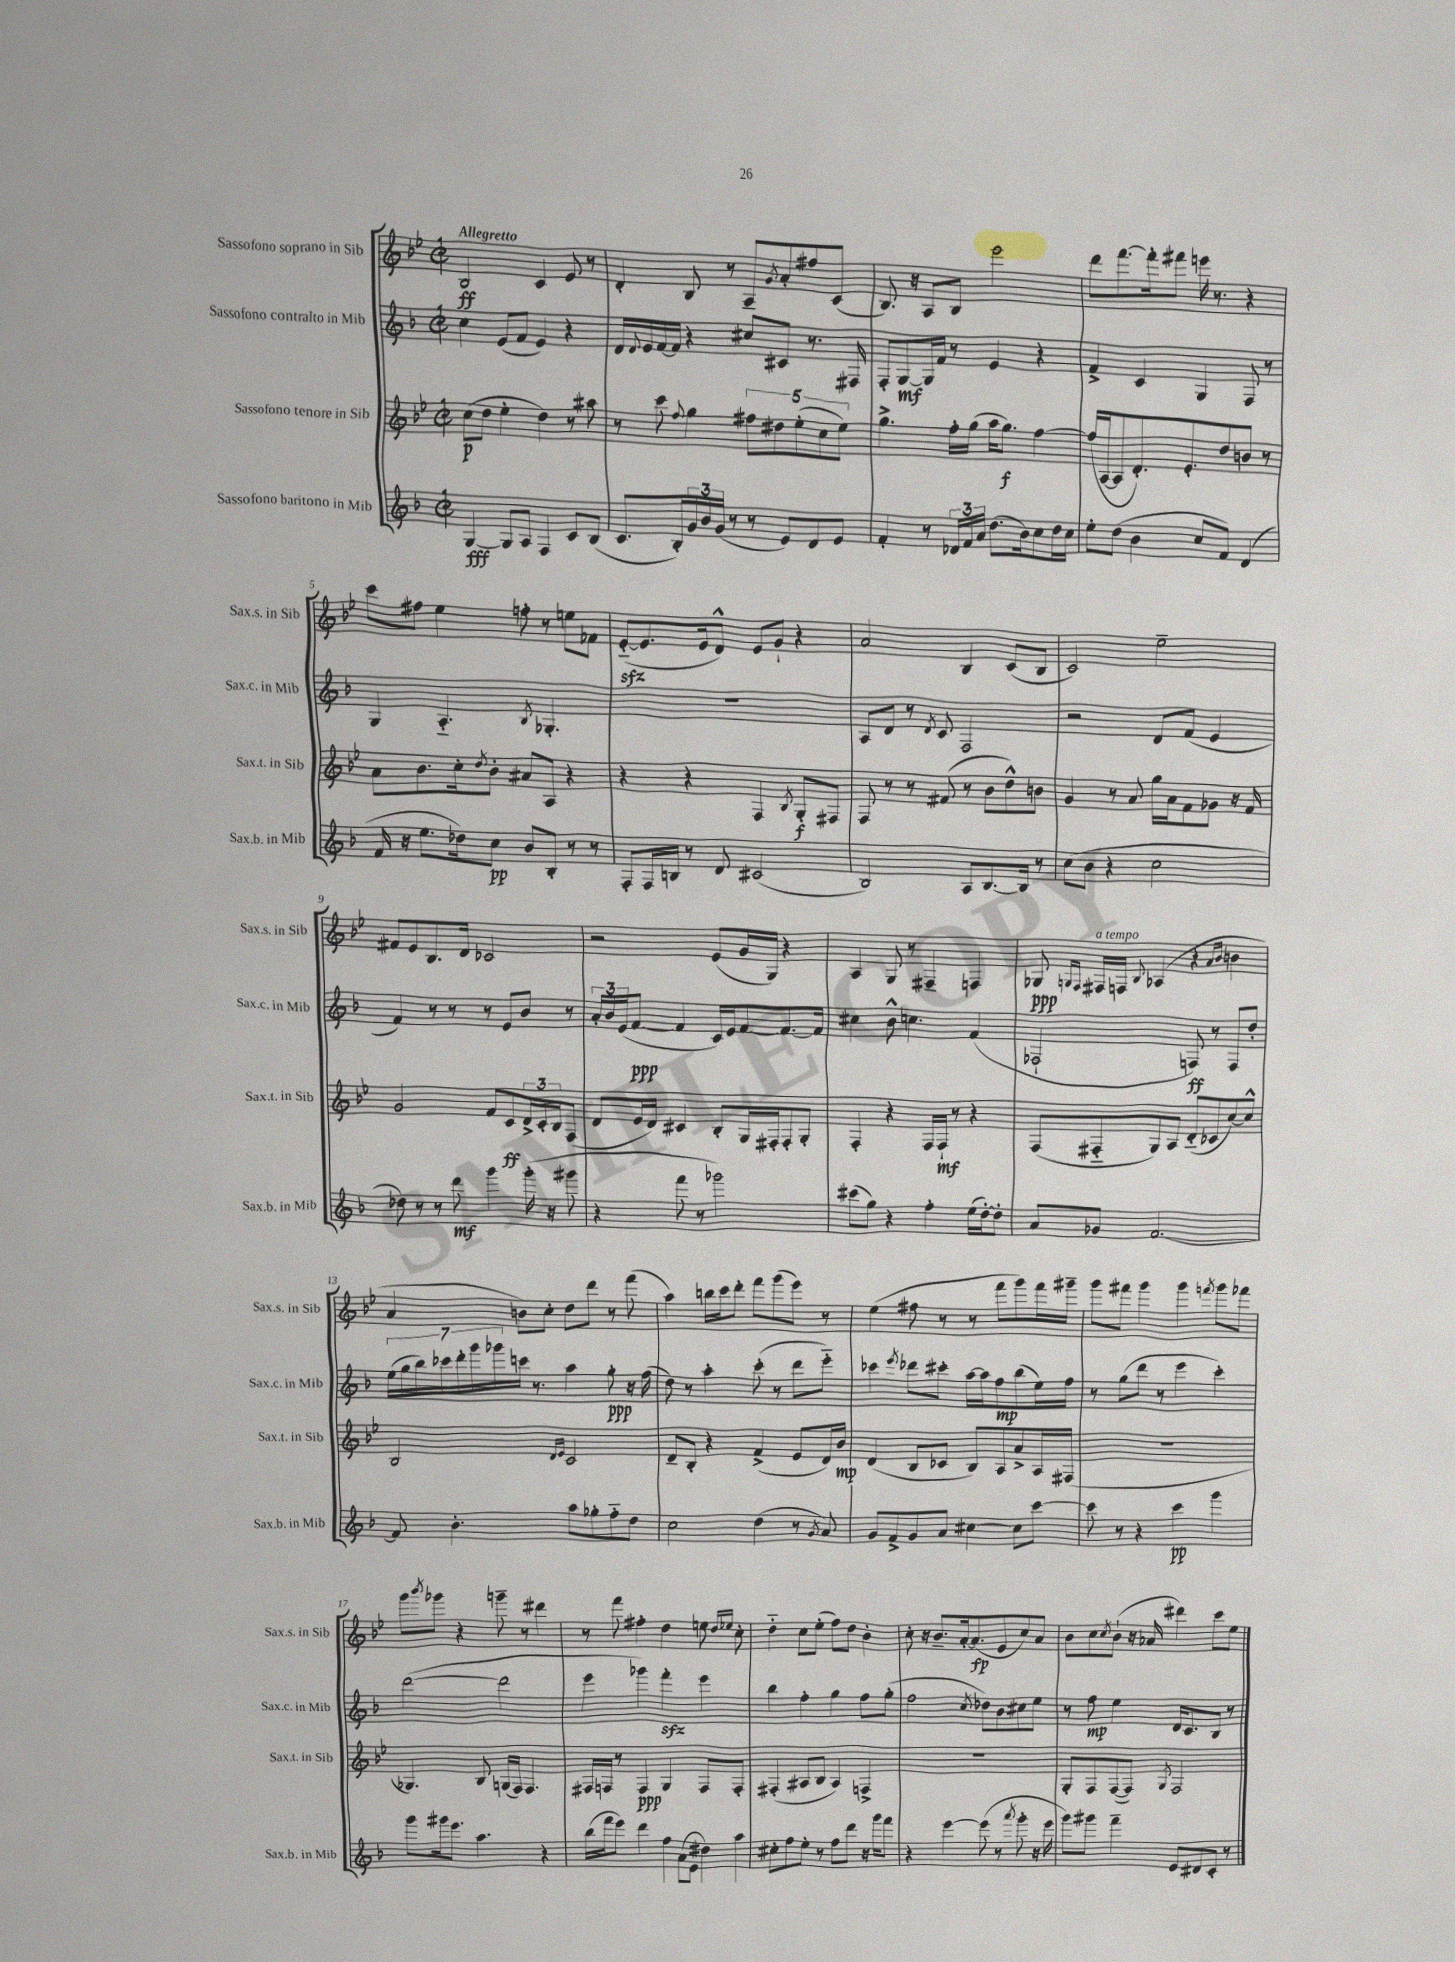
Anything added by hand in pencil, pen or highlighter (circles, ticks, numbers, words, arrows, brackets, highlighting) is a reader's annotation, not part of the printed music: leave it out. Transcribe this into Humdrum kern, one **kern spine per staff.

**kern	**dynam	**kern	**dynam	**kern	**dynam	**kern	**dynam
*part4	*part4	*part3	*part3	*part2	*part2	*part1	*part1
*staff4	*staff4	*staff3	*staff3	*staff2	*staff2	*staff1	*staff1
*I"Sassofono baritono in Mib	*	*I"Sassofono tenore in Sib	*	*I"Sassofono contralto in Mib	*	*I"Sassofono soprano in Sib	*
*I'Sax.b. in Mib	*	*I'Sax.t. in Sib	*	*I'Sax.c. in Mib	*	*I'Sax.s. in Sib	*
*clefG2	*	*clefG2	*	*clefG2	*	*clefG2	*
*k[b-]	*	*k[b-e-]	*	*k[b-]	*	*k[b-e-]	*
*M2/2	*	*M2/2	*	*M2/2	*	*M2/2	*
*met(c|)	*	*met(c|)	*	*met(c|)	*	*met(c|)	*
=1	=1	=1	=1	=1	=1	=1	=1
!	!	!	!	!	!	!LO:TX:a:B:t=Allegretto	!
[4G/	fff	(8cc\L	p	4cc\	.	2B-/	ff
.	.	8dd\J	.	.	.	.	.
8G/L]	.	4ee-'\	.	(8e/L	.	.	.
8A/J	.	.	.	8f/J	.	.	.
4F/	.	4dd\)	.	4e/)	.	4c/	.
8c/L	.	8r	.	4r	.	8e-/	.
(8B-/J	.	8aa#X\	.	.	.	8r	.
=2	=2	=2	=2	=2	=2	=2	=2
8.c/L	.	8r	.	16d/LL	.	4d'/	.
.	.	.	.	8qqd/	.	.	.
.	.	.	.	16e/	.	.	.
.	.	8ccc\	.	[16f/	.	.	.
16B-'/L)	.	.	.	16f/JJ]	.	.	.
.	.	8qqff/	.	.	.	.	.
24g/	.	4gg\	.	4r	.	8B-/	.
24b-/	.	.	.	.	.	.	.
(24g/JJ	.	.	.	.	.	.	.
8r	.	.	.	.	.	8r	.
8r	.	10ff#X\L	.	8cc#X/L	.	8A~/L	.
.	.	10dd#X\	.	.	.	.	.
.	.	.	.	.	.	8qg/	.
8e/L)	.	.	.	8c#X/J	.	8a'/	.
.	.	(10ee-'\	.	.	.	.	.
8d/	.	.	.	8.r	.	8ff#X/	.
.	.	10cc\	.	.	.	.	.
8e/J	.	.	.	.	.	(8c/J	.
.	.	10ee-\J)	.	.	.	.	.
.	.	.	.	16F#X/	.	.	.
=3	=3	=3	=3	=3	=3	=3	=3
4f'/	.	4.gg^\	.	8F'/L	.	8.B-/)	.
.	.	.	.	[8G/	mf	.	.
.	.	.	.	.	.	16r	.
8r	.	.	.	16G/L]	.	8A/L	.
.	.	.	.	16f/JJ	.	.	.
24d-X/LL	.	16ff'\LL	.	8r	.	8B-/J	.
24f/	.	.	.	.	.	.	.
.	.	(16gg\JJ	.	.	.	.	.
24a/JJ	.	.	.	.	.	.	.
(8.dd\L	.	16aa\KL	.	4e/	.	2eee-\	.
.	.	8.gg\J)	f	.	.	.	.
16b-\k)	.	.	.	.	.	.	.
8cc\	.	[4ff\	.	4r	.	.	.
16dd\L	.	.	.	.	.	.	.
16cc\JJ	.	.	.	.	.	.	.
=4	=4	=4	=4	=4	=4	=4	=4
8ee'\L	.	(16ff/LL]	.	4f^/	.	8ddd\L	.
.	.	[16A/J	.	.	.	.	.
(8dd\J	.	8A/]	.	.	.	[8.fff\	.
4b-\	.	8.d'/)	.	4c/	.	.	.
.	.	.	.	.	.	16fff'\k]	.
.	.	.	.	.	.	8fff#X\J	.
.	.	8.e-'/	.	.	.	.	.
8cc/L	.	.	.	4G/	.	16eeen\	.
.	.	.	.	.	.	8.r	.
8f/J)	.	8dd/	.	.	.	.	.
(4d/	.	8bn/J	.	8F/	.	4r	.
.	.	8r	.	8r	.	.	.
!!LO:LB:g=z
=5	=5	=5	=5	=5	=5	=5	=5
16f/	.	8a\L	.	4G/	.	8ccc\L	.
16r	.	.	.	.	.	.	.
8.ee\L	.	8.b-\	.	.	.	8ff#X\J	.
.	.	.	.	4.A/	.	4ee-\	.
16dd-X\k)	.	16cc'\k	.	.	.	.	.
.	.	8qdd/	.	.	.	.	.
8cc\J	pp	8b-'\J	.	.	.	.	.
8b-/L	.	8a#X/L	.	.	.	8ffn'\	.
.	.	.	.	8qB-/	.	.	.
8B-'/J	.	8A/J	.	4.G-X'/	.	8r	.
8r	.	4r	.	.	.	8een\L	.
8r	.	.	.	.	.	8f-X\J	.
=6	=6	=6	=6	=6	=6	=6	=6
8F'/L	.	4r	.	1r	.	([8e-zz/L	.
16F/L	.	.	.	.	.	8.e-/]	.
16Bn/JJ	.	.	.	.	.	.	.
8r	.	4r	.	.	.	.	.
.	.	.	.	.	.	16e-/k	.
8d/	.	.	.	.	.	8d^^/J)	.
(2c#X/	.	4F/	.	.	.	8e-/L	.
.	.	.	.	.	.	8g`/J	.
.	.	8qB-/	.	.	.	.	.
.	.	8G'/L	f	.	.	4r	.
.	.	8F#X/J	.	.	.	.	.
=7	=7	=7	=7	=7	=7	=7	=7
2B-/)	.	8F/	.	8A/L	.	2a/	.
.	.	8r	.	8d/J	.	.	.
.	.	8r	.	8r	.	.	.
.	.	.	.	8qd/	.	.	.
.	.	(8f#X/	.	8c/	.	.	.
8A/L	.	8r	.	2F/	.	4B-/	.
[8.B-/	.	8b-\L	.	.	.	.	.
.	.	8dd^^\)	.	.	.	(8c/L	.
16B-/Jk]	.	.	.	.	.	.	.
8r	.	8bn\J	.	.	.	8B-/J	.
=8	=8	=8	=8	=8	=8	=8	=8
(8cc\L	.	4g/	.	2r	.	2c/)	.
8b-\J	.	.	.	.	.	.	.
4r	.	8r	.	.	.	.	.
.	.	8a/	.	.	.	.	.
2cc\	.	16gg\LL	.	8d/L	.	2ee-~\	.
.	.	16a\J	.	.	.	.	.
.	.	8f\	.	(8f/J	.	.	.
.	.	8g-X\J	.	4e/	.	.	.
.	.	16r	.	.	.	.	.
.	.	16f/	.	.	.	.	.
!!LO:LB:g=z
=9	=9	=9	=9	=9	=9	=9	=9
8dd-X\)	.	2g/	.	4f/)	.	8f#X/L	.
8r	.	.	.	.	.	8e-/	.
8r	.	.	.	8r	.	8.B-/	.
8ddd\	mf	.	.	8r	.	.	.
.	.	.	.	.	.	16d/Jk	.
4ggg\	.	8f/L	.	8r	.	2c-X/	.
.	.	8c/	ff	8e/L	.	.	.
(16ggg'\	.	24d^/L	.	8b-/J	.	.	.
.	.	24c'/	.	.	.	.	.
16r	.	.	.	.	.	.	.
.	.	24B-/J	.	.	.	.	.
8ggg#X\	.	(8F/J	.	8r	.	.	.
=10	=10	=10	=10	=10	=10	=10	=10
4r	.	8d/L	.	24a'/LL	.	2r	.
.	.	.	.	24b-/	.	.	.
.	.	.	.	(24e/J	.	.	.
.	.	16e-/L	.	[8f/J	ppp	.	.
.	.	16d/JJ)	.	.	.	.	.
8fff\	.	4c#X/	.	4f/]	.	.	.
8r	.	.	.	.	.	.	.
2ggg-X\)	.	8B-'/L	.	16c/LL)	.	(8e-/L	.
.	.	.	.	16e/J	.	.	.
.	.	16G/L	.	[8f/	.	16g/L	.
.	.	16F#X'/J	.	.	.	16G/JJ)	.
.	.	8F#'/	.	8.f/_	.	4r	.
.	.	8G'/J	.	.	.	.	.
.	.	.	.	16f/Jk]	.	.	.
=11	=11	=11	=11	=11	=11	=11	=11
(8ccc#X\L	.	4F'/	.	4cc#X\	.	4A/	.
8gg\J)	.	.	.	.	.	.	.
4r	.	4r	.	8b-^^\	.	8G/	.
.	.	.	.	4.ccn\	.	8r	.
4ff'\	.	16F/LL	.	.	.	4F#X~/	.
.	.	16F`/JJ	mf	.	.	.	.
.	.	8r	.	.	.	.	.
(16ee\LL	.	4r	.	(4f/	.	4Fn/	.
[16dd'\J)	.	.	.	.	.	.	.
8dd'\J]	.	.	.	.	.	.	.
=12	=12	=12	=12	=12	=12	=12	=12
8a/L	.	(8F/L	.	2F-X`/	.	8G-X/	ppp
.	.	.	.	.	.	16qqGn/LL	.
.	.	.	.	.	.	16qqF/JJ	.
!	!	!	!	!	!	!LO:TX:a:i:t=a tempo	!
8g-X/J	.	8F#X/	.	.	.	16F#X/LL	.
.	.	.	.	.	.	16Fn/JJ	.
.	.	.	.	.	.	8qqB-/	.
[2.f/	.	8G/)	.	.	.	(4A-X/	.
.	.	8A/J	.	.	.	.	.
.	.	(8d/L	.	8Fn/)	ff	4r	.
.	.	8c-X/	.	8r	.	.	.
.	.	.	.	.	.	16qqa/LL	.
.	.	.	.	.	.	16qqb-/JJ	.
.	.	[8cc/)	.	8F/L	.	4bn\	.
.	.	8cc^^/J]	.	8dd'/J	.	.	.
!!LO:LB:g=z
=13	=13	=13	=13	=13	=13	=13	=13
8f/]	.	2B-/	.	(28ee\LL	.	4a/	.
.	.	.	.	28gg\	.	.	.
.	.	.	.	28bb-\)	.	.	.
.	.	.	.	28ccc-X\	.	.	.
4.b-'\	.	.	.	.	.	.	.
.	.	.	.	28ddd'\	.	.	.
.	.	.	.	28ggg\	.	.	.
.	.	.	.	28ggg-X\	.	.	.
.	.	.	.	16cccn\JJ	.	8bn\L)	.
.	.	.	.	8.r	.	.	.
.	.	.	.	.	.	8cc'\J	.
.	.	16qqd/LL	.	.	.	.	.
.	.	16qqe-/JJ	.	.	.	.	.
8aa\L	.	2c/	.	4aa\	.	8dd\L	.
8gg-X'\	.	.	.	.	.	8ddd\J	.
8ff\	.	.	.	8gg'\	ppp	8r	.
8dd\J	.	.	.	16r	.	(8fff\	.
.	.	.	.	(16ff\	.	.	.
=14	=14	=14	=14	=14	=14	=14	=14
2cc\	.	8d~/L	.	8dd\)	.	4aa\)	.
.	.	8B-'/J	.	8r	.	.	.
.	.	4r	.	4aa'\	.	16bbn\LL	.
.	.	.	.	.	.	16ccc\J	.
.	.	.	.	.	.	8ddd'\J	.
(4dd\	.	(4f^/	.	(8ccc'\	.	8fff\L	.
.	.	.	.	8r	.	(8ggg\	.
8r	.	8e-/L	.	8ddd\L	.	8eee-\J)	.
8qg/	.	.	.	.	.	.	.
8a/)	.	16d/L)	.	8eee\J)	.	8r	.
.	.	16b-/JJ	mp	.	.	.	.
=15	=15	=15	=15	=15	=15	=15	=15
8g/L	.	(4d/	.	4ccc-X\	.	(4ee-\	.
8f^/	.	.	.	.	.	.	.
.	.	.	.	8qeee/	.	.	.
8g/	.	8B-/L	.	8ddd-X\L	.	8ff#X\	.
8a/J	.	8c-X/J	.	8ccc#X'\J	.	8r	.
[4cc#X\	.	8B-/L)	.	[16aa\LL	.	8r	.
.	.	.	.	16aa\J]	.	.	.
.	.	8A/	.	8ff\	mp	8fff\L	.
8cc#\L]	.	8a^/	.	(8bb-\	.	8ggg\)	.
[8ccc\J	.	16A/L	.	16ee\L)	.	16fff\L	.
.	.	(16F#X/JJ	.	16ff\JJ	.	16ggg#X~\JJ	.
=16	=16	=16	=16	=16	=16	=16	=16
8ccc\]	.	1r	.	8r	.	8ggg\L	.
8r	.	.	.	(8gg\L	.	8fff#X\J	.
4r	.	.	.	8ddd\J	.	4ggg\	.
.	.	.	.	8r	.	.	.
4ccc\	pp	.	.	4eee\	.	4ggg\	.
.	.	.	.	.	.	8qfffn/	.
4ggg\	.	.	.	4ccc'\)	.	8ggg\L	.
.	.	.	.	.	.	8fff-X\J	.
!!LO:LB:g=z
=17	=17	=17	=17	=17	=17	=17	=17
8ggg\L	.	4.G-X/)	.	([2ddd\	.	8ggg\L	.
.	.	.	.	.	.	8qbbb-/	.
16ggg#X\k	.	.	.	.	.	8ggg-X\J	.
8.eee\J	.	.	.	.	.	.	.
.	.	.	.	.	.	4r	.
4.aa\	.	8B-/	.	.	.	.	.
.	.	(16Gn/LL	.	2ddd\]	.	8gggn~\	.
.	.	16F/JJ)	.	.	.	.	.
.	.	4.F/	.	.	.	8r	.
4r	.	.	.	.	.	4ddd#X\	.
=18	=18	=18	=18	=18	=18	=18	=18
(16bb-\LL	.	16F#X/LL	.	4eee\	.	8r	.
16fff\J	.	16Fn/JJ	.	.	.	.	.
8eee\J)	.	8r	.	.	.	8fff\	.
4ddd\	.	4F/	ppp	4ggg-X\)	.	4ff#X'\	.
8ff\L	.	4G/	.	4fffzz'\	.	4dd\	.
(16a\L	.	.	.	.	.	.	.
16e\J	.	.	.	.	.	.	.
8dd#X\)	.	8F/L	.	4eee\	.	8een\	.
.	.	.	.	.	.	16qqdd/LL	.
.	.	.	.	.	.	16qqee-X/JJ	.
8aa\J	.	8F'/J	.	.	.	8cc'\	.
=19	=19	=19	=19	=19	=19	=19	=19
8cc#X'\L	.	(4F#X'/	.	4bb-\	.	4dd\	.
8ff\	.	.	.	.	.	.	.
8ee'\J	.	8A#X/L	.	4ff'\	.	8cc\L	.
8r	.	8B-/J	.	.	.	(8ee-'\J	.
8ff\L	.	4A#/)	.	4gg\	.	8ff\L)	.
8ddd\J	.	.	.	.	.	8dd\J	.
16r	.	4Fn^/	.	8ff\L	.	4b-'\	.
16ggg\KL	.	.	.	.	.	.	.
8fff\J	.	.	.	(8gg'\J	.	.	.
=20	=20	=20	=20	=20	=20	=20	=20
4r	.	1r	.	2ff\	.	8cc'\	.
.	.	.	.	.	.	16r	.
.	.	.	.	.	.	8.b-~/L	.
[4eee\	.	.	.	.	.	.	.
.	.	.	.	.	.	[16a'/k	.
.	.	.	.	.	.	(8.a/]	fp
.	.	.	.	8qcc/	.	.	.
(8eee\]	.	.	.	8dd-X\L)	.	.	.
8r	.	.	.	8b-\	.	8e-/	.
8qaaa/	.	.	.	.	.	.	.
8ggg'\	.	.	.	8cc#X\	.	8cc/)	.
16r	.	.	.	8ee\J	.	8a/J	.
16eee\	.	.	.	.	.	.	.
=21	=21	=21	=21	=21	=21	=21	=21
8ggg\L)	.	8G'/L	.	8r	.	8b-\L	.
8ggg#X\J	.	8F/	.	8ff\	mp	8cc\	.
.	.	.	.	.	.	8qcc/	.
4fff~\	.	([8F/	.	4ee\	.	(8b-`\J	.
.	.	8F/J])	.	.	.	16r	.
.	.	.	.	.	.	16a-X/	.
.	.	8qG/	.	.	.	.	.
8e/L	.	2F/	.	16d/KL	.	4ddd#X\)	.
.	.	.	.	8.c/	.	.	.
8d#X/	.	.	.	.	.	.	.
8c'/J	.	.	.	8B-/J	.	8ccc\L	.
8r	.	.	.	8r	.	8ee-\J	.
==	==	==	==	==	==	==	==
*-	*-	*-	*-	*-	*-	*-	*-
